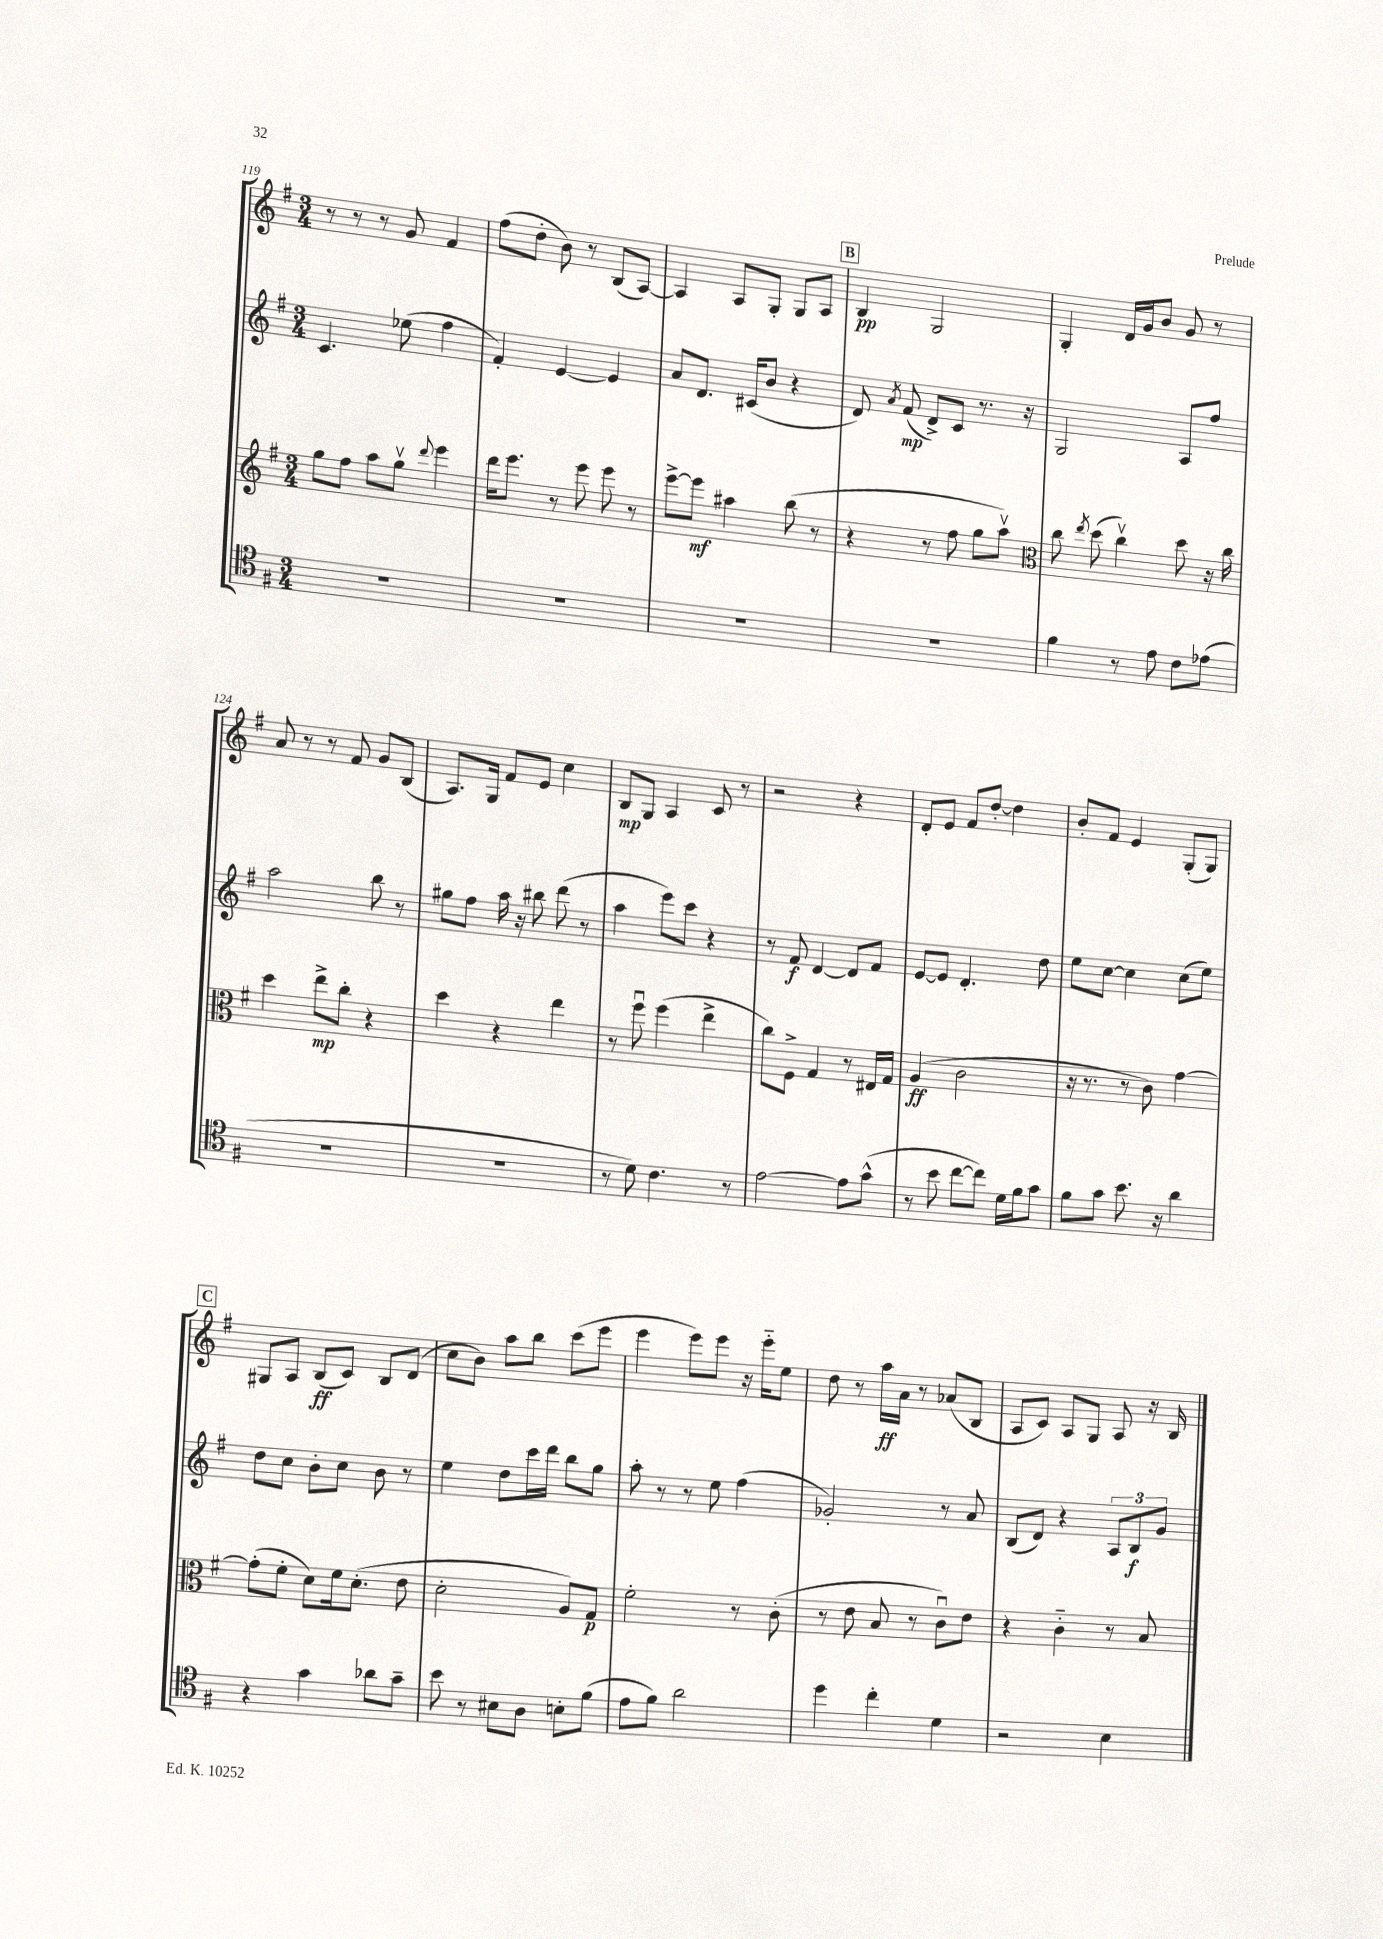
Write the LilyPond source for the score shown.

<<
\new StaffGroup <<
\new Staff = "s0" {
    \clef treble \key g \major \numericTimeSignature \time 3/4
    \autoBeamOff r8 r8 r8 g'8 fis'4 |
    fis''8[( d''8]-. b'8) r8 b8[( a8]~) |
    a4 a8[ g8]-. g8[ a8] |
    \mark \markup { \box "B" } b4\pp g2 |
    g4-. d'16[ g'16 b'8] g'8 r8 |
    a'8 r8 r8 fis'8 g'8[ b8]( |
    a8.[) g16] fis'8[ e'8] c''4 |
    b8[\mp g8] a4 c'8 r8 |
    r2 r4 |
    d'8[-. e'8] fis'8[ d''8]~-. d''4 |
    b'8[-. fis'8] e'4 g8[-.( g8]) |
    \mark \markup { \box "C" } gis8[ a8] b8[\ff( c'8]) b8[ d'8]( |
    c''8[ b'8]) a''8[ b''8] c'''8[( e'''8] |
    e'''4 e'''8[) e'''8] r16 e'''16[-_ e''8] |
    d''8 r8 a''16[\ff a'16] r8 aes'8[( b8] |
    a8[ c'8]) a8[ g8] a8 r16 b16 \bar "|." |
}
\new Staff = "s1" {
    \clef treble \key g \major \numericTimeSignature \time 3/4
    \autoBeamOff c'4. ees''8( fis''4 |
    fis'4-.) e'4~ e'4 |
    a'8[ d'8.] cis'16[( b'8] r4 |
    \mark \markup { \box "B" } d'8) \acciaccatura { a'8 } fis'8\mp( d'8[->) c'8] r8. r16 |
    g2 a8[ fis''8] |
    a''2 b''8 r8 |
    gis''8[ fis''8] a''16 r16 bis''8 d'''8( r8 |
    a''4 e'''8[) c'''8] r4 |
    r8 fis'8\f d'4~ d'8[ fis'8] |
    e'8[~ e'8] d'4.-. d''8 |
    e''8[ c''8]~ c''4 c''8[( e''8]) |
    \mark \markup { \box "C" } d''8[ c''8] b'8[-. c''8] b'8 r8 |
    e''4 d''8[ c'''16 d'''16] b''8[ g''8] |
    a''8-. r8 r8 e''8 fis''4( |
    ges'2-.) r8 a'8 |
    b8[( d'8]) r4 \tuplet 3/2 { a8[ b8\f g'8] } \bar "|." |
}
\new Staff = "s2" {
    \clef treble \key g \major \numericTimeSignature \time 3/4
    \autoBeamOff g''8[ fis''8] a''8[ g''8]\upbow \appoggiatura { d'''8 } e'''4 |
    d'''16[ e'''8.] r8 e'''8 e'''8 r8 |
    e'''8[~-> e'''8]\mf ais''4 b''8( r8 |
    \mark \markup { \box "B" } r4 r8 fis''8 g''8[ a''8]\upbow) |
    \clef alto c''8 \acciaccatura { e''8 } d''8( c''4\upbow) d''8 r16 c''16 |
    d''4 e''8[->\mp c''8]-. r4 |
    d''4 r4 e''4 |
    r8 fis''8\downbow fis''4( e''4-> |
    c''8[) fis8]-> g4 r8 eis16[ g16] |
    a4\ff( c'2 |
    r16 r8. r8 c'8) g'4~ |
    \mark \markup { \box "C" } g'8[-.( fis'8]-. d'8[) fis'16 d'8.]-.( e'8 |
    d'2-. a8[) g8]\p |
    fis'2-. r8 c'8-.( |
    r8 e'8 b8 r8 c'8[\downbow) e'8] |
    r4 c'4-_ r8 b8 \bar "|." |
}
\new Staff = "s3" {
    \clef tenor \key g \major \numericTimeSignature \time 3/4
    \autoBeamOff R2. |
    R2. |
    R2. |
    \mark \markup { \box "B" } R2. |
    fis'4 r8 e'8 c'8[ ees'8]( |
    R2. |
    R2. |
    r8 d'8) c'4. r8 |
    e'2~ e'8[ g'8]-^( |
    r8 b'8 c''8[~ c''8]) d'16[ fis'16 g'8] |
    fis'8[ g'8] b'8. r16 a'4 |
    \mark \markup { \box "C" } r4 g'4 aes'8[ g'8]-- |
    b'8 r8 bis8[ a8] b8[-. fis'8]( |
    e'8[ fis'8]) a'2 |
    d''4 c''4-. d'4 |
    r2 b4 \bar "|." |
}
>>
>>
\layout { \context { \Score currentBarNumber = #119 } }
